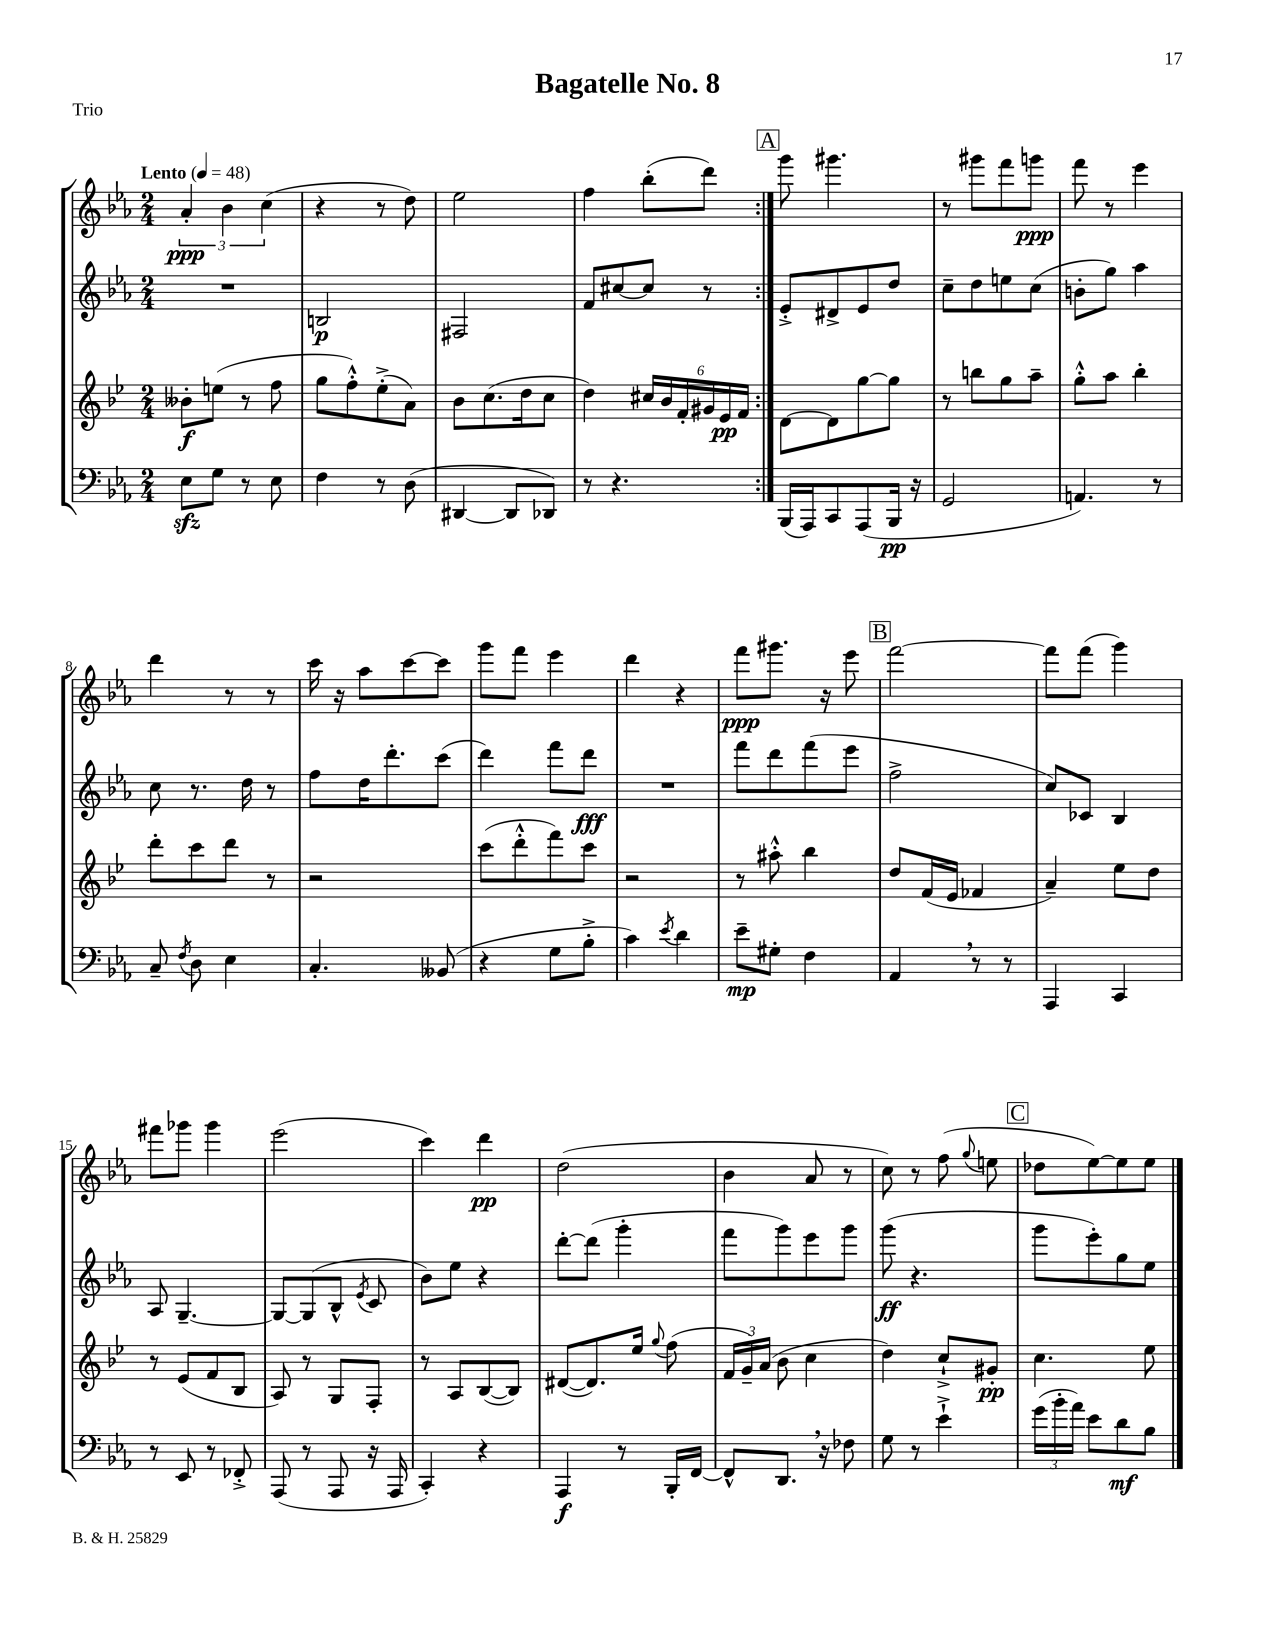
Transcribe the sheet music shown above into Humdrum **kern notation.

**kern	**kern	**kern	**kern
*staff4	*staff3	*staff2	*staff1
*clefF4	*clefG2	*clefG2	*clefG2
*k[b-e-a-]	*k[b-e-]	*k[b-e-a-]	*k[b-e-a-]
*M2/4	*M2/4	*M2/4	*M2/4
*MM48	*MM48	*MM48	*MM48
8E-\L	8b--'\L	2r	6a-'/
8G\J	(8ee\J	.	.
.	.	.	6b-\
8r	8r	.	.
.	.	.	(6cc\
8E-\	8ff\	.	.
=	=	=	=
4F\	8gg\L	2B/	4r
.	8ff'^^\)	.	.
8r	(8ee-'^\	.	8r
(8D\	8a\J)	.	8dd\)
=	=	=	=
[4DD#/	8b-\L	2F#/	2ee-\
.	(8.cc\	.	.
8DD#/]L	.	.	.
.	16dd\k	.	.
8DD-/J)	8cc\J	.	.
=	=	=	=
8r	4dd\)	8f/L	4ff\
4.r	.	[8cc#/	.
.	24cc#/LL	8cc#/]J	(8bb-'\L
.	24b-/	.	.
.	24f'/	.	.
.	24g#/	8r	8ddd\J)
.	24e-/	.	.
.	24f/JJ	.	.
=:|!	=:|!	=:|!	=:|!
(16BBB-/LL	[8d\L	8e-'^/L	8ggg\
16AAA-/J)	.	.	.
8CC/	8d\]	8d#^/	4.ggg#\
(8AAA-/	[8gg\	8e-/	.
16BBB-/Jk	8gg\]J	8dd/J	.
16r	.	.	.
=	=	=	=
2GG/	8r	8cc~\L	8r
.	8bb\L	8dd\	8ggg#\L
.	8gg\	8ee\	8fff\
.	8aa~\J	(8cc\J	8ggg\J
=	=	=	=
4.AA/)	8gg'^^\L	8b'\L	8fff\
.	8aa\J	8gg\J)	8r
.	4bb-'\	4aa-\	4eee-\
8r	.	.	.
=	=	=	=
8C~/	8ddd'\L	8cc\	4ddd\
8qF/	.	.	.
8D\	8ccc\	8.r	.
4E-\	8ddd\J	.	8r
.	.	16dd\	.
.	8r	8r	8r
=	=	=	=
4.C'/	2r	8ff\L	16ccc\
.	.	.	16r
.	.	16dd\K	8aa-\L
.	.	8.ddd'\	.
.	.	.	[8ccc\
(8BB--/	.	(8ccc\J	8ccc\]J
=	=	=	=
4r	(8ccc\L	4ddd\)	8ggg\L
.	8ddd'^^\	.	8fff\J
8G\L	8fff\)	8fff\L	4eee-\
8B-'^\J	8ccc\J	8ddd\J	.
=	=	=	=
4c\)	2r	2r	4ddd\
8qe-/	.	.	.
4d\	.	.	4r
=	=	=	=
8e-~\L	8r	8fff\L	8fff\L
8G#'\J	8aa#'^^\	8ddd\	8.ggg#\J
4F\	4bb-\	(8fff\	.
.	.	.	16r
.	.	8eee-\J	8eee-\
=	=	=	=
4AA-/	8dd/L	2ff^\	[2fff\
.	(16f/L	.	.
.	16e-/JJ	.	.
8r	4f-/	.	.
8r	.	.	.
=	=	=	=
4AAA-/	4a~/)	8cc/L)	8fff\]L
.	.	8c-/J	(8fff\J
4CC/	8ee-\L	4B-/	4ggg\)
.	8dd\J	.	.
=	=	=	=
8r	8r	8A-/	8fff#\L
8EE-/	(8e-/L	[4.G~/	8ggg-\J
8r	8f/	.	4ggg-\
8FF-'^/	8B-/J	.	.
=	=	=	=
(8AAA-/	8A/)	8G/_L	(2eee-\
8r	8r	(8G/]	.
8AAA-/	8G/L	8B-^^/J	.
.	.	8qe-/	.
16r	8F'/J	8c/	.
16AAA-/	.	.	.
=	=	=	=
4CC'/)	8r	8b-\L)	4ccc\)
.	8A/L	8ee-\J	.
4r	([8B-/	4r	4ddd\
.	8B-/]J)	.	.
=	=	=	=
4AAA-/	([8d#/L	[8ddd'\L	(2dd\
.	8.d#/])	(8ddd\]J	.
8r	.	4ggg'\	.
.	16ee-/Jk	.	.
.	8qqgg/	.	.
16BBB-'/LL	(8ff\	.	.
[16FF/JJ	.	.	.
=	=	=	=
8FF^^/]L	24f/LL	8fff\L	4b-\
.	24g~/)	.	.
.	(24a/JJ	.	.
8.DD/J	8b-\	8ggg\)	.
.	4cc\	8eee-\	8a-/
16r	.	.	.
8F-\	.	8ggg\J	8r
=	=	=	=
8G\	4dd\)	(8ggg\	8cc\)
8r	.	4.r	8r
4e-`^\	8cc`^/L	.	(8ff\
.	.	.	8qqgg/
.	8g#'/J	.	8ee\
=	=	=	=
(24g\LL	4.cc\	8ggg\L	8dd-\L
24b-'\	.	.	.
24a-\JJ)	.	.	.
8e-\L	.	8eee-'\)	[8ee-\)
8d\	.	8gg\	8ee-\]
8B-\J	8ee-\	8ee-\J	8ee-\J
==	==	==	==
*-	*-	*-	*-
